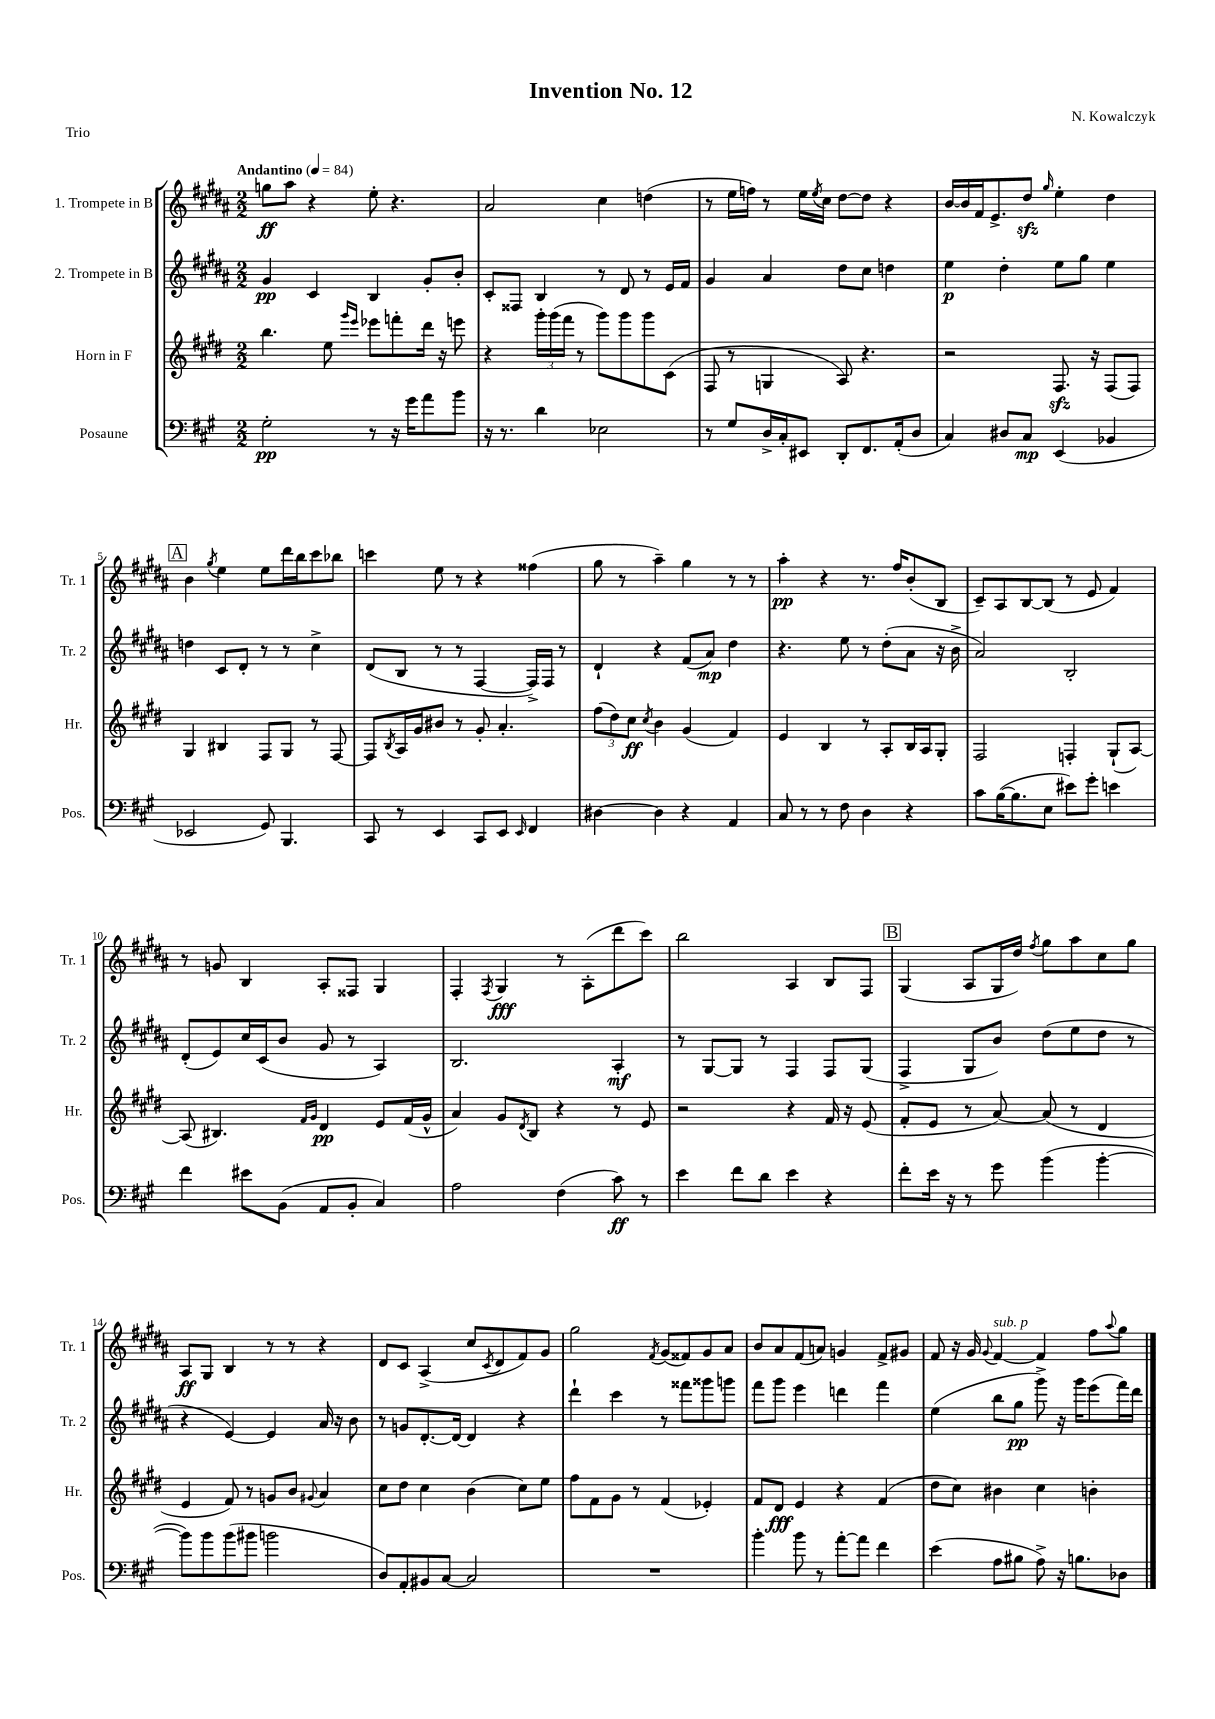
\header { title = "Invention No. 12" composer = "N. Kowalczyk" piece = "Trio" }
<<
\new StaffGroup <<
\new Staff = "s0" \with { instrumentName = "1. Trompete in B" shortInstrumentName = "Tr. 1" } {
    \clef treble \key b \major \numericTimeSignature \time 2/2 \tempo "Andantino" 4 = 84
    g''8\ff ais''8 r4 e''8-. r4. |
    ais'2 cis''4 d''4( |
    r8 e''16 f''16) r8 e''16 \acciaccatura { e''8 } cis''16 dis''8~ dis''8 r4 |
    b'16~ b'16 fis'16 e'8.-> dis''8\sfz \grace { gis''16 } e''4-. dis''4 |
    \mark \markup { \box "A" } b'4 \acciaccatura { gis''8 } e''4 e''8 dis'''16 b''16 cis'''8 bes''8 |
    c'''4 e''8 r8 r4 fisis''4( |
    gis''8 r8 ais''4--) gis''4 r8 r8 |
    ais''4-.\pp r4 r8. fis''16 b'8-.( b8 |
    cis'8--) ais8 b8~ b8( r8 e'8 fis'4) |
    r8 g'8 b4 ais8-. fisis8 gis4 |
    fis4-. \acciaccatura { fis8 } gis4\fff r8 ais8-.( dis'''8 cis'''8) |
    b''2 ais4 b8 fis8 |
    \mark \markup { \box "B" } gis4( ais8 gis16 dis''16) \acciaccatura { fis''8 } gis''8 ais''8 cis''8 gis''8 |
    ais8\ff gis8 b4 r8 r8 r4 |
    dis'8 cis'8 ais4->( cis''8 \acciaccatura { cis'8 } dis'8 fis'8) gis'8 |
    gis''2 \acciaccatura { fis'8 } gis'8( fisis'8) gis'8 ais'8 |
    b'8 ais'8 fis'8( a'8) g'4 fis'8-> gis'8 |
    fis'8 r16 gis'16 \appoggiatura { gis'8 } fis'4~^\markup { \italic "sub. p" } fis'4 fis''8 \appoggiatura { ais''8 } gis''8 \bar "|." |
}
\new Staff = "s1" \with { instrumentName = "2. Trompete in B" shortInstrumentName = "Tr. 2" } {
    \clef treble \key b \major \numericTimeSignature \time 2/2
    gis'4\pp cis'4 b4 gis'8-. b'8-. |
    cis'8-. fisis8 b4 r8 dis'8 r8 e'16 fis'16 |
    gis'4 ais'4 dis''8 cis''8 d''4 |
    e''4\p dis''4-. e''8 gis''8 e''4 |
    \mark \markup { \box "A" } d''4 cis'8 dis'8-. r8 r8 cis''4-> |
    dis'8( b8 r8 r8 fis4~ fis16->) fis16 r8 |
    dis'4-! r4 fis'8( ais'8\mp) dis''4 |
    r4. e''8 r8 dis''8-.( ais'8 r16 b'16-> |
    ais'2) b2-. |
    dis'8-.( e'8) cis''16 cis'16( b'8 gis'8 r8 ais4) |
    b2. ais4-.\mf |
    r8 gis8~ gis8 r8 fis4 fis8 gis8( |
    \mark \markup { \box "B" } fis4-> gis8 b'8) dis''8( e''8 dis''8 r8 |
    r4 e'4~) e'4 ais'16 r16 b'8 |
    r8 g'8 dis'8.~-. dis'16~ dis'4 r4 |
    dis'''4-! cis'''4 r8 fisis'''8 gisis'''8 g'''8 |
    fis'''8 gis'''8 e'''4 d'''4 fis'''4 |
    e''4( b''8 gis''8\pp gis'''8->) r16 gis'''16 e'''8( fis'''16) dis'''16 \bar "|." |
}
\new Staff = "s2" \with { instrumentName = "Horn in F" shortInstrumentName = "Hr." } {
    \clef treble \key e \major \numericTimeSignature \time 2/2
    b''4. e''8 \grace { gis'''16 e'''16 } ees'''8 f'''8-. dis'''16 r16 e'''8 |
    r4 \tuplet 3/2 { gis'''16-. gis'''16( fis'''16 } r8 gis'''8) gis'''8 gis'''8 cis'8( |
    fis8 r8 g4 a8) r4. |
    r2 fis8.\sfz r16 fis8( fis8) |
    \mark \markup { \box "A" } gis4 bis4 fis8 gis8 r8 fis8~ |
    fis8 \acciaccatura { b8 } a16 gis'16 bis'8 r8 gis'8-. a'4.-. |
    \tuplet 3/2 { fis''8( dis''8) cis''8\ff } \acciaccatura { cis''8 } b'4 gis'4( fis'4) |
    e'4 b4 r8 a8-. b16 a16 gis8-. |
    fis2 f4-. gis8-!( a8~) |
    a8( bis4.) \grace { fis'16 gis'16 } dis'4\pp e'8 fis'16( gis'16-^ |
    a'4) gis'8 \acciaccatura { dis'8 } b8 r4 r8 e'8 |
    r2 r4 fis'16 r16 e'8( |
    \mark \markup { \box "B" } fis'8-. e'8 r8 a'8~) a'8( r8 dis'4 |
    e'4 fis'8) r8 g'8 b'8 \appoggiatura { gis'8 } a'4 |
    cis''8 dis''8 cis''4 b'4( cis''8) e''8 |
    fis''8 fis'8 gis'8 r8 fis'4( ees'4-.) |
    fis'8 dis'8\fff e'4 r4 fis'4( |
    dis''8 cis''8) bis'4 cis''4 b'4-. \bar "|." |
}
\new Staff = "s3" \with { instrumentName = "Posaune" shortInstrumentName = "Pos." } {
    \clef bass \key a \major \numericTimeSignature \time 2/2
    gis2-.\pp r8 r16 gis'16 a'8 b'8 |
    r16 r8. d'4 ees2 |
    r8 gis8 d16-> cis16-. eis,8 d,8-. fis,8. a,16-.( d8 |
    cis4) dis8 cis8\mp e,4( bes,4 |
    \mark \markup { \box "A" } ees,2 gis,8) b,,4. |
    cis,8 r8 e,4 cis,8 e,8 \grace { e,16 } fis,4 |
    dis4~ dis4 r4 a,4 |
    cis8 r8 r8 fis8 d4 r4 |
    cis'8 b16~( b8. e8 eis'8) gis'8-. e'4 |
    fis'4 eis'8 b,8( a,8 b,8-. cis4) |
    a2 fis4( cis'8\ff) r8 |
    e'4 fis'8 d'8 e'4 r4 |
    \mark \markup { \box "B" } fis'8-. e'16 r16 r8 gis'8 b'4( b'4~-. |
    b'8) b'8 b'8( bis'8 b'2 |
    d8) a,8-. bis,8 cis8~ cis2 |
    R1 |
    b'4-. b'8 r8 a'8~-. a'8 fis'4 |
    e'4( a8 bis8 a8->) r16 b8. des8 \bar "|." |
}
>>
>>
